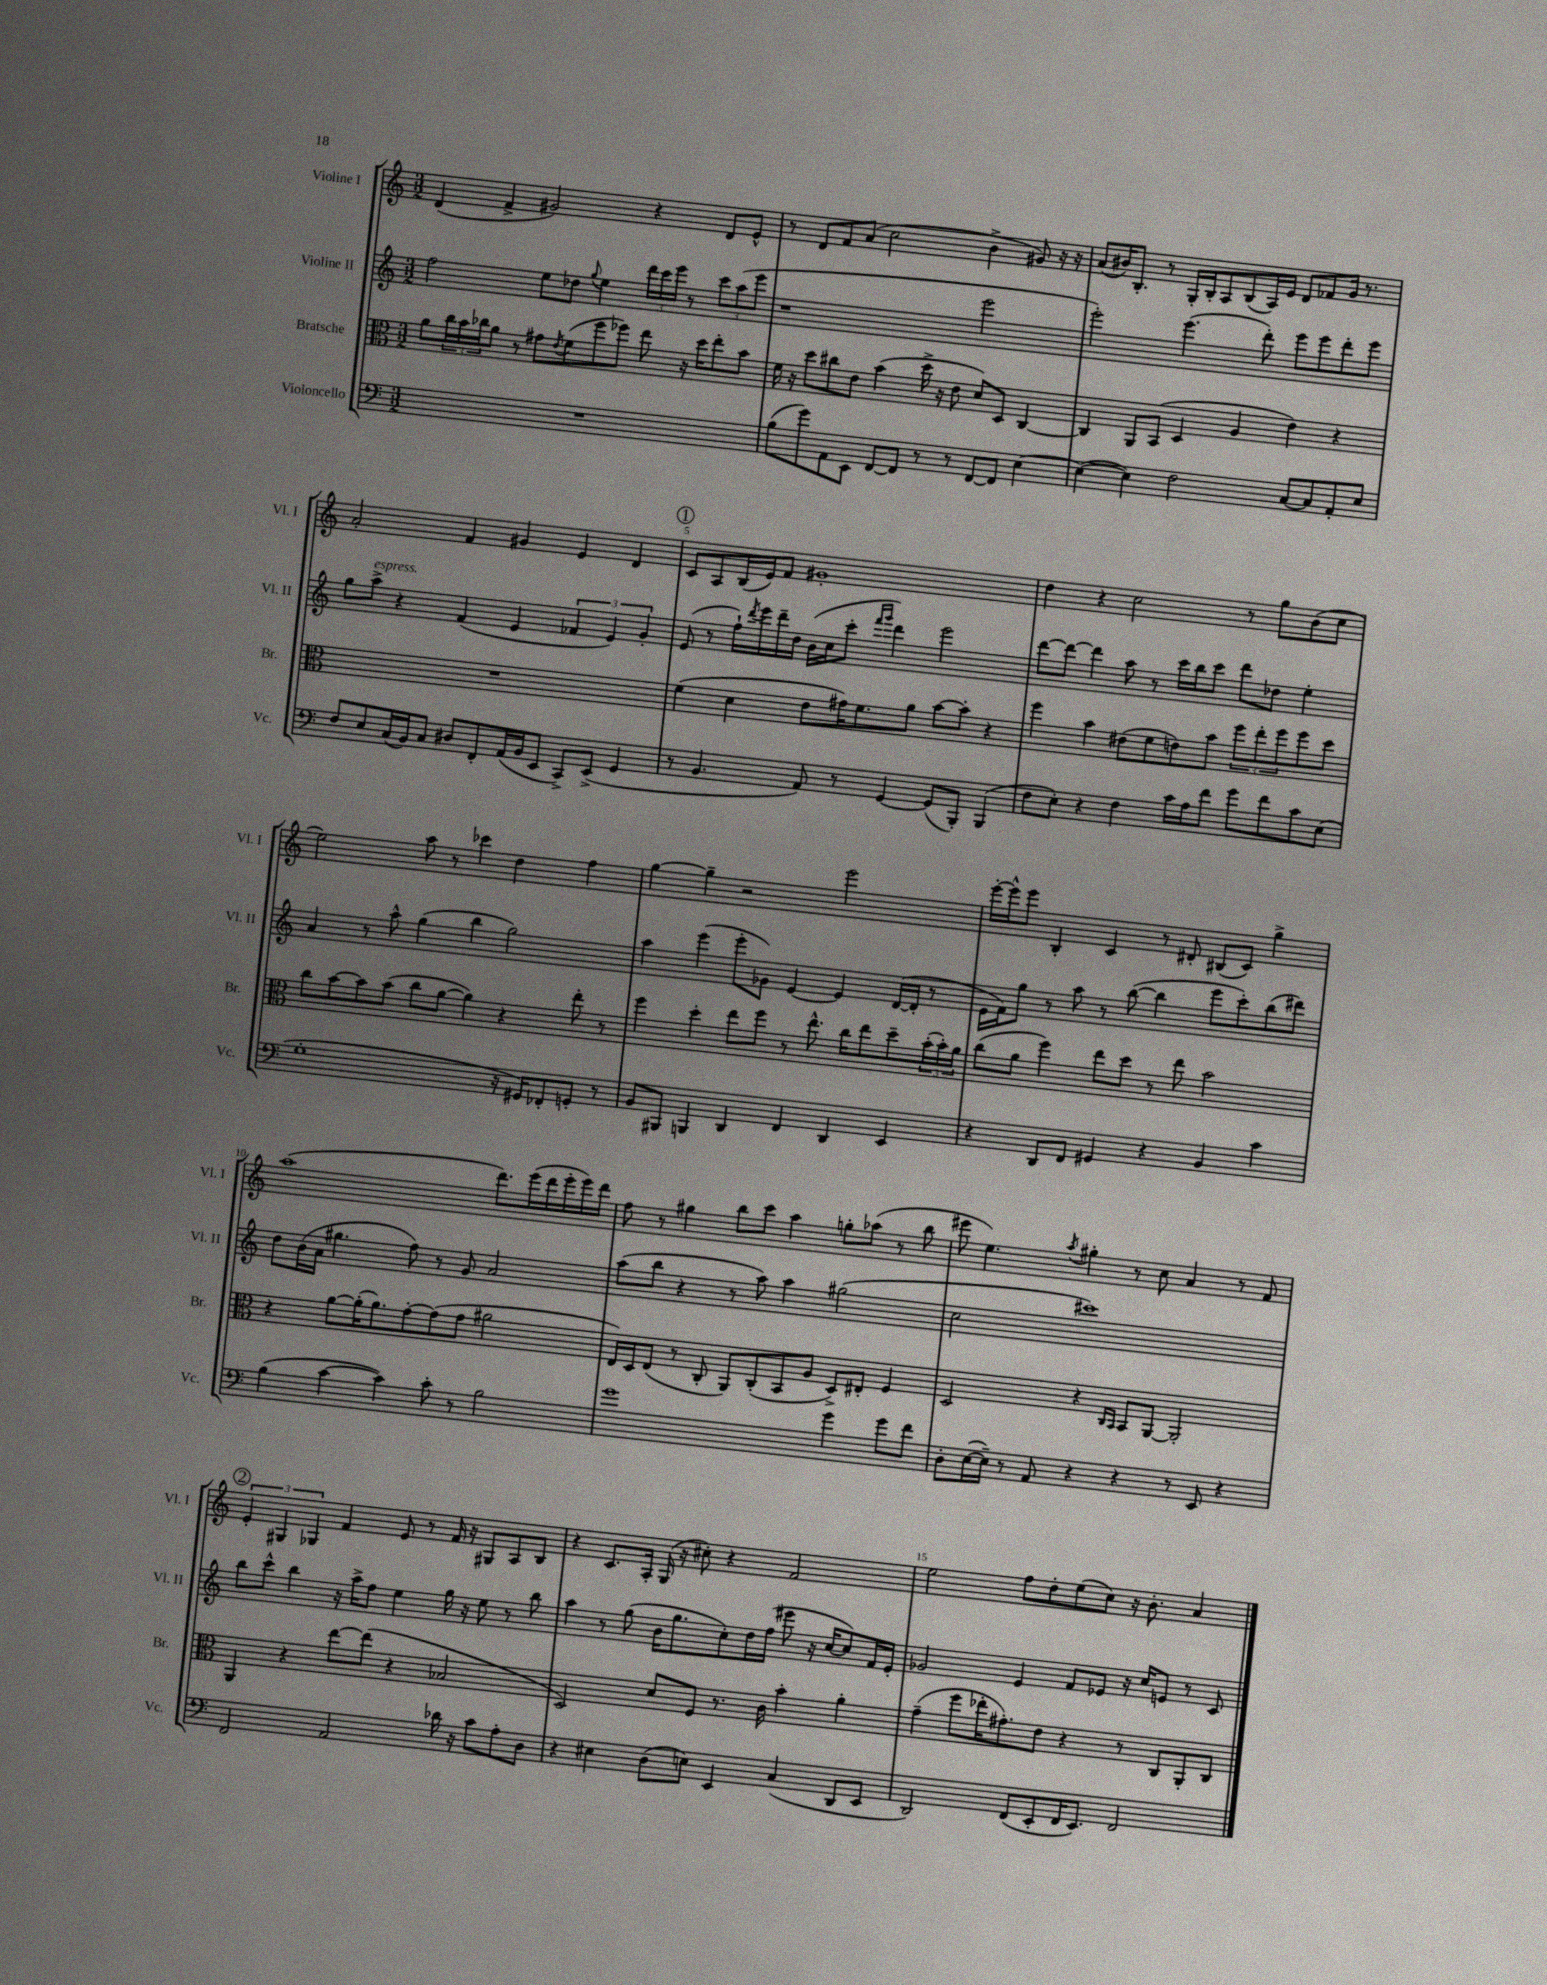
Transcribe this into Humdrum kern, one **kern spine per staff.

**kern	**kern	**kern	**kern
*part4	*part3	*part2	*part1
*staff4	*staff3	*staff2	*staff1
*I"Violoncello	*I"Bratsche	*I"Violine II	*I"Violine I
*I'Vc.	*I'Br.	*I'Vl. II	*I'Vl. I
*clefF4	*clefC3	*clefG2	*clefG2
*k[]	*k[]	*k[]	*k[]
*M3/2	*M3/2	*M3/2	*M3/2
=1	=1	=1	=1
1.r	8a\L	2ff\	(4d/
.	24cc\L	.	.
.	24b\	.	.
.	24cc-X\J	.	.
.	8a\J	.	4f^/
.	8r	.	.
.	8g#X\L	8ee\L	2g#X/)
.	8qe/	.	.
.	(8f\	8dd-X\J	.
.	.	8qqgg/	.
.	8ff\	4ee\	.
.	8ff-X\J)	.	.
.	8ee\	24ddd\LL	4r
.	.	24ccc\	.
.	.	24eee\JJ	.
.	16r	8r	.
.	16dd\KL	.	.
.	8ee'\	12ccc\L	8d/L
.	.	(12aa\	.
.	8b\J	.	8e^^/J
.	.	12eee\J	.
=2	=2	=2	=2
(8B\L	16f\	1r	8r
.	16r	.	.
8g\)	8dd\L	.	8d/L
8AA\	8cc#X\	.	8f/
8EE\J	8e\J	.	(8a/J
[8FF/L	(4b\	.	2cc\
8FF/J]	.	.	.
8r	16dd^\	.	.
.	16r	.	.
8r	8e\	.	.
[8FF/L	8d/L)	2eee\	4b^\
8FF/J]	8D/J	.	.
[4E\	[4C/	.	8g#X/)
.	.	.	16r
.	.	.	16r
=3	=3	=3	=3
(4E\_	4C/]	2eee'\)	(8a/L
.	.	.	16b#X/K)
.	.	.	8.B'/J
4E\])	8AA/L	.	.
.	(8BB/J	.	8r
2F\	4D/	(4.eee\	16G'/LL
.	.	.	16B'/J
.	.	.	8A/
.	4A/	.	(8B/
.	.	8ddd'\)	16A/L)
.	.	.	16e/JJ
[8C/L	4e\)	8eee\L	8d/L
8C/]	.	8eee\	8f-X/
8AA'/	4r	8ddd'\	16g/Jk
.	.	.	8.r
8E/J	.	8eee\J	.
!!LO:LB:g=z
=4	=4	=4	=4
8F/L	1.r	8gg\L	2a'/
!	!	!LO:TX:a:i:t=espress.	!
8E/	.	8aa^\J	.
(16C/L	.	4r	.
16BB/J)	.	.	.
8C/J	.	.	.
8D#X/L	.	(4f/	4f/
8FF'/	.	.	.
(16AA/L	.	4e/	4g#X/
16BB/J	.	.	.
8EE/J	.	.	.
8CC^/L)	.	6f-X/	4e/
(8EE^/J	.	.	.
.	.	6e/)	.
4GG/	.	.	4d/
.	.	6g'/	.
!!LO:REH:place=s1:t=1
=5	=5	=5	=5
8r	(4f\	(8e/	8c/L
4.BB/	.	8r	8A/
.	4d\	16ff`\LL)	(16B/L
.	.	8qddd/	.
.	.	16eee\	16e/J)
.	.	16ddd~\	8f/J
.	.	16dd\JJ	.
8AA/)	8e\L	(16b\LL	1g#X'
.	.	16cc\J	.
8r	16g#X\K)	8ccc'\J	.
.	8.f\	.	.
.	.	16qqfff/LL	.
.	.	16qqggg/JJ	.
[4GG/	.	4ddd\)	.
.	8a\J	.	.
(8GG/L]	[8b\L	2eee\	.
8BBB'/J)	8b'\J]	.	.
(4BBB/	4r	.	.
=6	=6	=6	=6
8F\L	4ff\	[8ddd\L	4dd\
8E'\J)	.	8ddd\J_	.
4r	4b\	4ddd\]	4r
4F\	(8e#X\L	8aa\	2cc\
.	8f\	8r	.
16c\LL	8en\)	16ccc\LL	.
16A\J	.	16bb\J	.
8f\J	8b\J	8ccc\J	.
8g\L	12ff\L	8ddd\L	8r
.	12ee'\	.	.
8f\	.	8dd-X\J	8gg\L
.	12ff\	.	.
8c\	8ff\	4ee'\	(8b\
(8E\J	8dd\J	.	8cc\J
!!LO:LB:g=z
=7	=7	=7	=7
1G'	8cc\L	4a/	2ee\)
.	[8b\	.	.
.	8b\]	8r	.
.	(8b\J	8aa^^\	.
.	8cc\L	(4gg\	8aa\
.	[8a\J	.	8r
.	4a\])	4bb\	4ccc-X\
16r	4r	2gg\)	4dd\
16GG#X/KL)	.	.	.
8FF-X'/	.	.	.
8GGn'/J	8ee'\	.	4ff\
8r	8r	.	.
=8	=8	=8	=8
8BB/L	4ff\	4aa\	[4gg\
8BBB#X/J	.	.	.
4BBBn/	4dd'\	(4eee\	4gg~\]
4DD/	8ee\L	8eee'\L	2r
.	8ff\J	8g-X\J)	.
4FF/	8r	[4e/	.
.	8.ee^^\	.	.
4DD/	.	4e/]	2eee\
.	16cc\KL	.	.
.	8ee\	.	.
4EE/	8dd~\	([16d/LL	.
.	.	16d'/JJ]	.
.	(24b'\L	8r	.
.	24b'\)	.	.
.	24a\JJ	.	.
=9	=9	=9	=9
4r	(8cc\L	16e\LL	[16eee'\LL
.	.	16f\J)	16eee^^\J]
.	8a\J	8gg\J	8eee\J
8DD/L	4ff\)	8r	4B'/
8FF/J	.	8aa\	.
4GG#X/	8ee\L	8r	4c/
.	8dd\J	([8bb\	.
4r	8r	4bb\]	8r
.	8ee\	.	8d#X'/
4BB/	2b\	8eee\L	(8B#X/L
.	.	8ccc'\)	8c/J)
4c\	.	(8bb\	4gg^\
.	.	8ddd#X\J)	.
!!LO:LB:g=z
=10	=10	=10	=10
(4B\	4r	8dd\L	(1aa
.	.	(16b\L	.
.	.	16a\JJ	.
[4c\	[8a\L	4.gg#X\	.
.	(16a'\K]	.	.
.	8.a\)	.	.
4c\])	.	.	.
.	[8g'\	8ff\)	.
8c'\	(8g\]	8r	.
8r	8g\J	8g/	.
2B\	2a#X\	2a/	8.ddd\L)
.	.	.	(16eee\L
.	.	.	16ddd\
.	.	.	16eee'\
.	.	.	16eee\)
.	.	.	16ddd\JJ
=11	=11	=11	=11
1g	16E/LL)	(8aa\L	8ff\
.	16D/J	.	.
.	(8E/J	8bb\J	8r
.	8r	4r	4gg#X\
.	8C'/	.	.
.	8AA/L)	8r	8bb\L
.	(8C'/	8aa\)	8ccc\J
.	8BB/	4aa\	4aa\
.	8A/J	.	.
4g\	8D^/L)	(2gg#X\	8ggn'\L
.	8E#X'/J	.	(8aa-X\J
8g\L	4F/	.	8r
8f\J	.	.	8bb\
=12	=12	=12	=12
8D'\L	2D/	2cc\	8eee#X\
([16E\L	.	.	4.ee\)
16E~\JJ])	.	.	.
8r	.	.	.
8AA/	.	.	.
.	.	.	8qaa/
4r	4r	1ccc#X)	4gg#X'\
.	16qqC/LL	.	.
.	16qqBB/JJ	.	.
4r	8BB/L	.	8r
.	[8AA/J	.	8cc\
8r	2AA'/]	.	4a/
8EE/	.	.	.
4r	.	.	8r
.	.	.	8f/
!!LO:LB:g=z
!!LO:REH:place=s1:t=2
=13	=13	=13	=13
2FF/	4AA/	8bb\L	6e'/
.	.	8ccc^^\J	.
.	.	.	6G#X/
.	4r	4bb\	.
.	.	.	6G-X/
2AA/	[8ee\L	16r	4f/
.	.	16aa^\KL	.
.	(8ee\J]	8ff\J	.
.	4r	4ee\	8e/
.	.	.	8r
16d-X\	2B-X/	16gg\	16f/
16r	.	16r	16r
8c\L	.	8ee\	8G#X/L
8A'\	.	8r	8A/
8D\J	.	8bb\	8B/J
=14	=14	=14	=14
4r	2D/)	4aa\	4r
4E#X\	.	8r	8.c/L
.	.	(8gg\	.
.	.	.	16A'/Jk
(8D\L	8d/L	16b\KL	(16G/
.	.	8.gg\	16r
8En\J)	8F/J	.	8cc#X'\)
4EE/	8.r	8cc'\)	4r
.	.	16dd\L	.
.	16c\	(16ff\JJ	.
(4C/	4b'\	8eee#X\	2f/
.	.	16r	.
.	.	[16cc/KL	.
8DD/L	4a'\	8cc/])	.
8EE/J	.	16f/L	.
.	.	16e'/JJ	.
=15	=15	=15	=15
2DD/)	(4g~\	2g-X/	2ee\
.	8ff\L	.	.
.	16ee-X'\K	.	.
.	8.g#X'\)	.	.
(8FF/L	.	4e/	8ff\L
8EE'/	8e\J	.	8dd'\
16FF/K	4r	8f/L	(8ee\
8.EE/J)	.	.	.
.	.	8e-X/J	8cc\J)
2FF/	8r	16r	16r
.	.	16cc/KL	8.b'\
.	8C/L	8en/J	.
.	8AA'/	8r	4a/
.	8C/J	8c/	.
==	==	==	==
*-	*-	*-	*-
